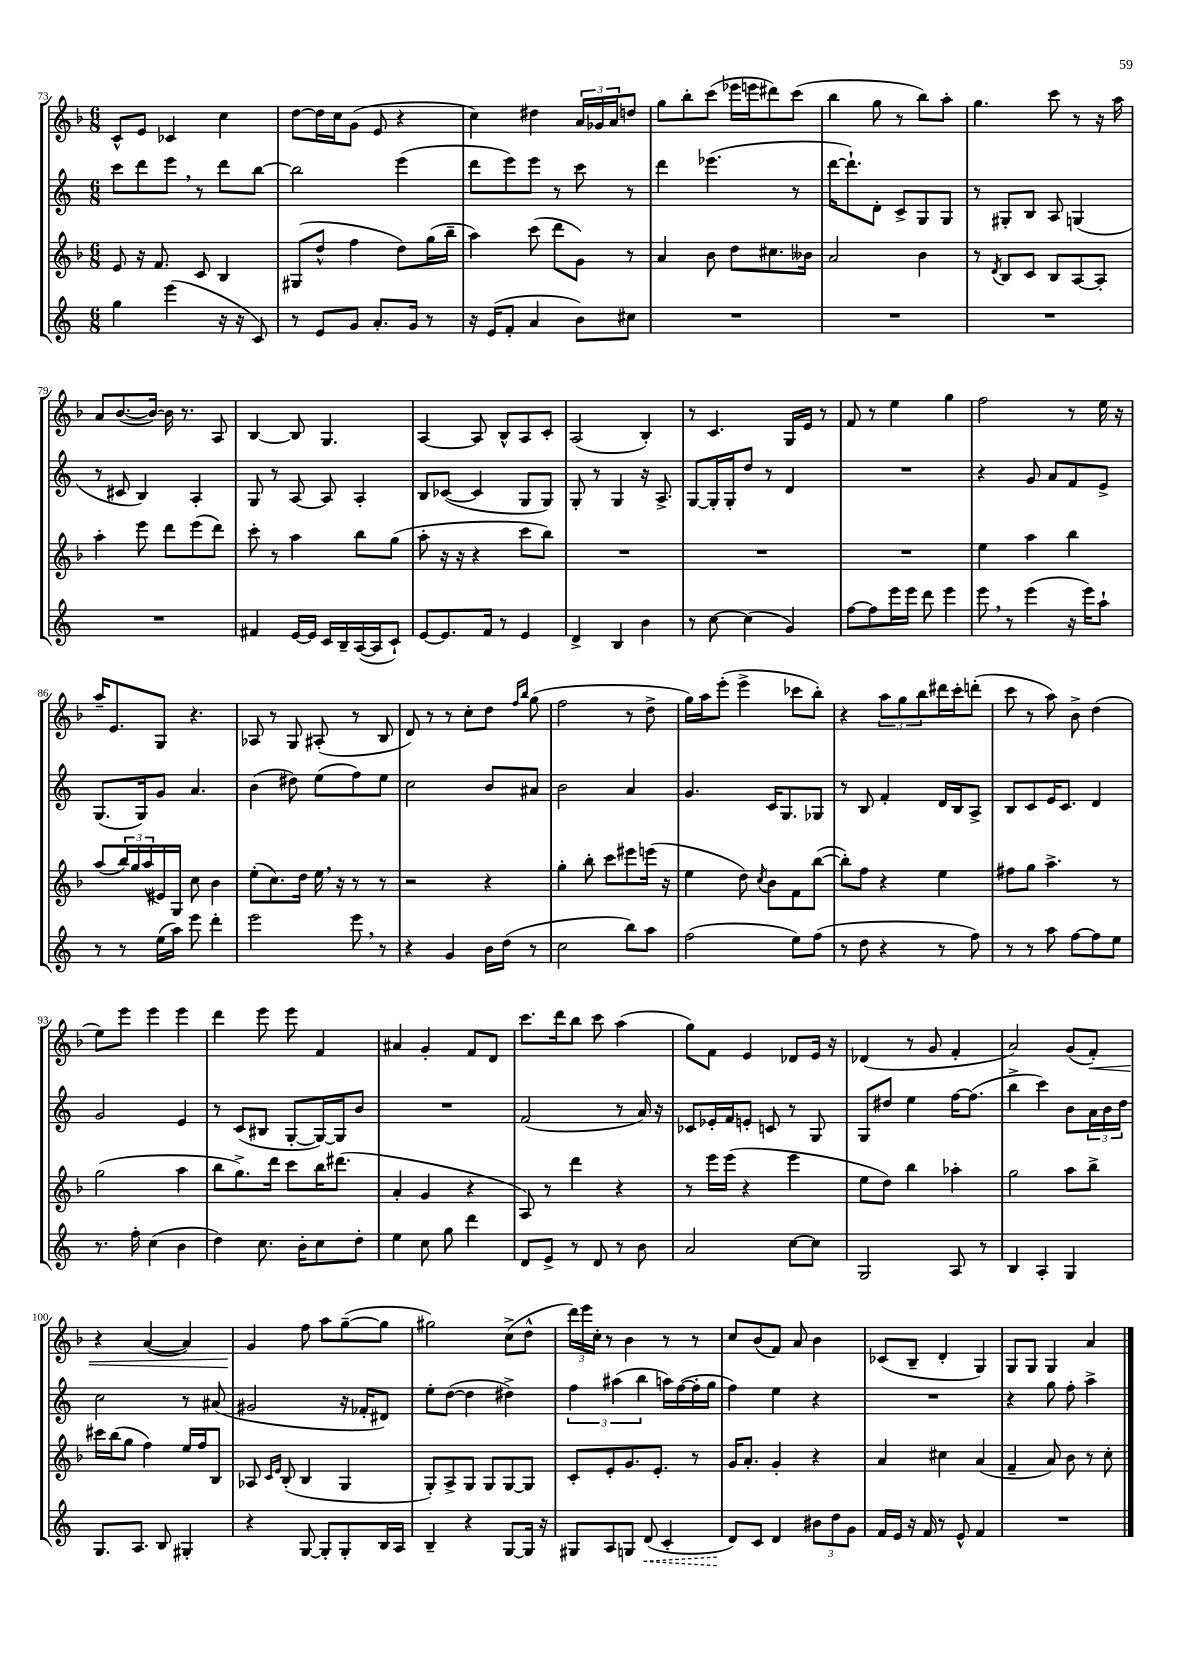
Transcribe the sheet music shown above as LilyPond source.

<<
\new StaffGroup <<
\new Staff = "s0" {
    \clef treble \key f \major \numericTimeSignature \time 6/8
    c'8-^ e'8 ces'4 c''4 |
    d''8~ d''16 c''16 g'8( e'8 r4 |
    c''4) dis''4 \tuplet 3/2 { a'16 ges'16 a'16 } d''8 |
    g''8 bes''8-. c'''8( ees'''16 e'''16 dis'''8) c'''8( |
    bes''4 g''8 r8 bes''8) a''8-. |
    g''4. c'''8 r8 r16 a''16 |
    a'8 bes'8.~( bes'16~) bes'16 r8. a8 |
    bes4~ bes8 g4. |
    a4~ a8 bes8-^ a8 c'8-. |
    a2( bes4-.) |
    r8 c'4. g16 e'16 r8 |
    f'8 r8 e''4 g''4 |
    f''2 r8 e''16 r16 |
    a''16-- e'8. g8 r4. |
    aes8 r8 g8 ais8-.( r8 bes8 |
    d'8) r8 r8 c''8-. d''8 \grace { f''16 bes''16 } g''8( |
    f''2 r8 d''8-> |
    g''16) a''16 e'''8-.( e'''4-> ces'''8 bes''8-.) |
    r4 \tuplet 3/2 { a''8 g''8 bes''8 } dis'''16 c'''16-. d'''8-.( |
    c'''8 r8 a''8) bes'8-> d''4( |
    e''8) e'''8 e'''4 e'''4 |
    d'''4 e'''8 e'''8 f'4 |
    ais'4 g'4-. f'8 d'8 |
    c'''8. d'''16 bes''8 c'''8 a''4( |
    g''8) f'8 e'4 des'8 e'16 r16 |
    des'4( r8 g'8 f'4-. |
    a'2) g'8( f'8-.\<) |
    r4 a'4~( a'4) |
    g'4\! f''8 a''8 g''8~--( g''8 |
    gis''2) c''8->( d''8-^ |
    \tuplet 3/2 { d'''16) e'''16 c''16-. } r8 bes'4 r8 r8 |
    c''8 bes'8( f'8) a'8 bes'4 |
    ces'8( bes8-- d'4-. g4) |
    g8 g8 g4 a'4 \bar "|." |
}
\new Staff = "s1" {
    \clef treble \key c \major \numericTimeSignature \time 6/8
    c'''8 d'''8 e'''8 \breathe r8 d'''8 b''8~ |
    b''2 e'''4( |
    d'''8 e'''8) e'''8 r8 c'''8 r8 |
    d'''4 ees'''4.( r8 |
    d'''16~ d'''8.-!) d'8-. c'8-> g8 g8 |
    r8 gis8-. b8 a8 g4( |
    r8 cis'8 b4) a4-. |
    g8 r8 a8~ a8 a4-. |
    b8 ces'8~( ces'4 g8 g8) |
    g8-. r8 g4 r16 a8.-> |
    g8~ g16-. g16-. d''8 r8 d'4 |
    R2. |
    r4 g'8 a'8 f'8 e'8-> |
    g8.( g16) g'8 a'4. |
    b'4( dis''8) e''8( f''8) e''8 |
    c''2 b'8 ais'8 |
    b'2 a'4 |
    g'4. c'16 g8. ges8 |
    r8 b8 f'4-. d'16 b16 a8-> |
    b8 c'8 e'16 c'8. d'4 |
    g'2 e'4 |
    r8 c'8( bis8 g8~-. g16~) g16 b'8 |
    R2. |
    f'2( r8 a'16) r16 |
    ces'8 ees'16-. f'16 e'8-. c'8 r8 g8 |
    g8 dis''8 e''4 f''16~ f''8.( |
    b''4-> c'''4) b'8 \tuplet 3/2 { a'16 b'16 d''16 } |
    c''2 r8 ais'8( |
    gis'2 r16 fes'16-. dis'8) |
    e''8-. d''8~( d''4 dis''4->) |
    \tuplet 3/2 { f''4 ais''4( b''4 } a''16) f''16~( f''16-. g''16 |
    f''4) e''4 r4 |
    R2. |
    r4 g''8 f''8-. a''4-> \bar "|." |
}
\new Staff = "s2" {
    \clef treble \key f \major \numericTimeSignature \time 6/8
    e'8 r16 f'8. c'8 bes4 |
    gis8( d''8-^ f''4 d''8) g''16( bes''16-- |
    a''4) c'''8( d'''8 g'8) r8 |
    a'4 bes'8 d''8 cis''8. beses'16 |
    a'2 bes'4 |
    r8 \acciaccatura { d'8 } bes8 c'8 bes8 a8~ a8-. |
    a''4-. e'''8 d'''8 e'''8( d'''8) |
    c'''8-. r8 a''4 bes''8 g''8( |
    a''8-. r16 r16 r4 c'''8 bes''8) |
    R2. |
    R2. |
    R2. |
    e''4 a''4 bes''4 |
    a''8( \tuplet 3/2 { bes''16) g''16 a''16( } eis'16) g16 c''8 bes'4 |
    e''8-.( c''8.) d''16 e''16 \breathe r16 r8 r8 |
    r2 r4 |
    g''4-. bes''8-. c'''8 eis'''8 e'''16( r16 |
    e''4 d''8) \acciaccatura { c''8 } bes'8 f'8 bes''8~( |
    bes''8-.) f''8 r4 e''4 |
    fis''8 g''8 a''4.-> r8 |
    g''2( a''4 |
    bes''8 g''8.->) d'''16 c'''8 bes''16 dis'''8.( |
    a'4-. g'4 r4 |
    a8) r8 d'''4 r4 |
    r8 e'''16 e'''16( r4 e'''4 |
    e''8 d''8) bes''4 aes''4-. |
    g''2 a''8 bes''8-> |
    cis'''16 bes''16( g''8 f''4) e''16 f''16 bes8 |
    aes8 \grace { c'16 e'16 } bes8-.( bes4 g4 |
    g8-.) a8-> g8 g8 g8~ g8 |
    c'8-. e'8-. g'8. e'8.-. r8 |
    g'16 a'8.-. g'4-. r4 |
    a'4 cis''4 a'4( |
    f'4-- a'8) bes'8 r8 c''8-. \bar "|." |
}
\new Staff = "s3" {
    \clef treble \key c \major \numericTimeSignature \time 6/8
    g''4 e'''4( r16 r16 c'8) |
    r8 e'8 g'8 a'8.-. g'16 r8 |
    r16 e'16( f'8-. a'4 b'8) cis''8 |
    R2. |
    R2. |
    R2. |
    R2. |
    fis'4 e'16~ e'16 c'16 b16-- a16~( a16 c'8-!) |
    e'8~ e'8. f'16 r8 e'4 |
    d'4-> b4 b'4 |
    r8 c''8~ c''4( g'4) |
    f''8~ f''8 e'''16 e'''16 d'''8 e'''4 |
    e'''8 \breathe r8 e'''4( r16 e'''16) a''8-! |
    r8 r8 e''16( a''16) e'''8 d'''4-. |
    e'''2 e'''8 \breathe r8 |
    r4 g'4 b'16 d''16( r8 |
    c''2 b''8) a''8 |
    f''2( e''8) f''8( |
    r8 d''8 r4 r8 f''8) |
    r8 r8 a''8 f''8~ f''8 e''8 |
    r8. f''16-. c''4( b'4 |
    d''4) c''8. b'16-. c''8 d''8-. |
    e''4 c''8 g''8 d'''4 |
    d'8 e'8-> r8 d'8 r8 b'8 |
    a'2 c''8~ c''8 |
    g2 a8 r8 |
    b4 a4-. g4 |
    g8. a8. b8 gis4-. |
    r4 g8~ g8-. g8-. b16 a16 |
    b4-- r4 g8~ g16 r16 |
    gis8 a8 g8 \once \override Hairpin.style = #'dashed-line d'8\<( c'4-. |
    d'8\!) c'8 d'4 \tuplet 3/2 { bis'8 d''8 g'8 } |
    f'16 e'16 r16 f'16 r8 e'8-^ f'4 |
    R2. \bar "|." |
}
>>
>>
\layout { \context { \Score currentBarNumber = #73 } }
